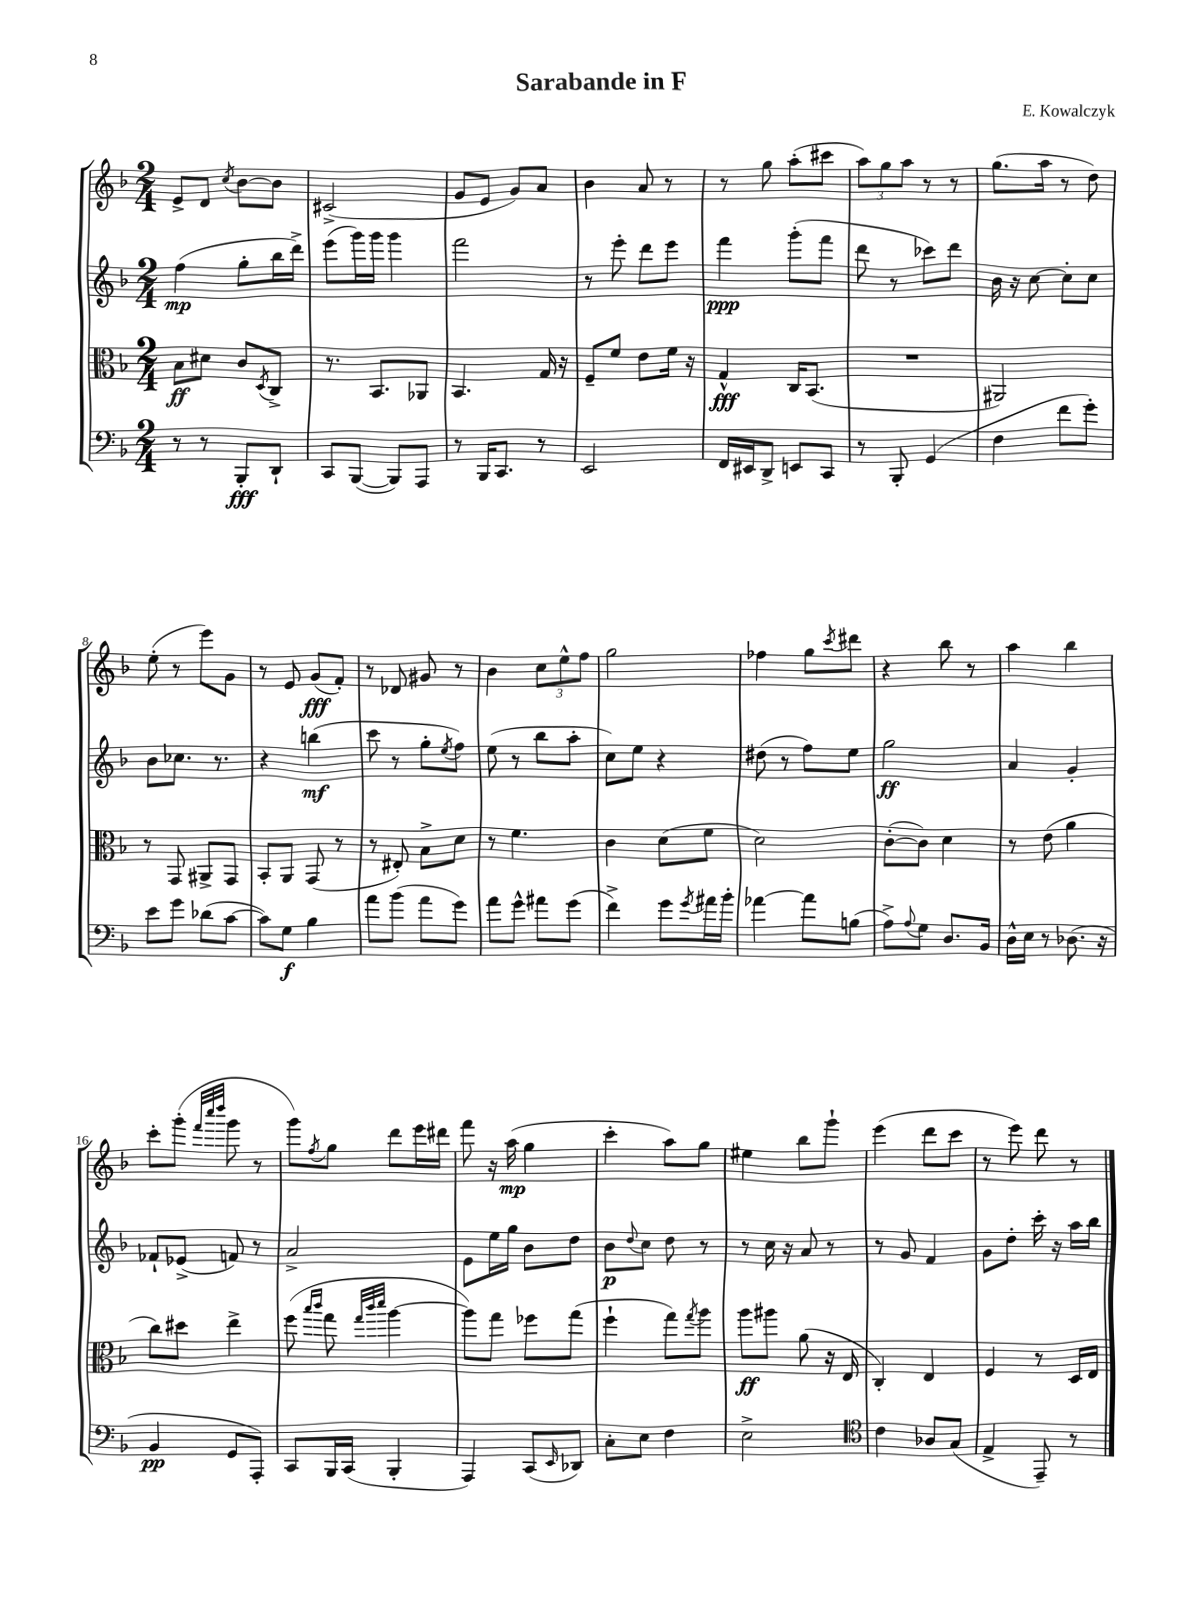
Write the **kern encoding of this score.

**kern	**kern	**kern	**kern
*staff4	*staff3	*staff2	*staff1
*clefF4	*clefC3	*clefG2	*clefG2
*k[b-]	*k[b-]	*k[b-]	*k[b-]
*M2/4	*M2/4	*M2/4	*M2/4
8r	8B-\L	(4ff\	8e^/L
8r	8d#\J	.	8d/J
.	.	.	8qcc/
8BBB-'/L	8c/L	8gg'\L	[8b-\L
.	8qD/	.	.
8DD`/J	8C^/J	16bb-\L	8b-\]J
.	.	16ddd^\JJ)	.
=	=	=	=
8CC/L	8.r	(8eee\L	(2c#^/
([8BBB-/J	.	16ggg\L)	.
.	8.BB-/L	16ggg\JJ	.
8BBB-/]L)	.	4ggg\	.
8AAA/J	8AA-/J	.	.
=	=	=	=
8r	4.BB-/	2fff\	8g/L
16BBB-/LK	.	.	8e/J
8.CC/J	.	.	.
.	.	.	8g/L)
8r	16G/	.	8a/J
.	16r	.	.
=	=	=	=
2EE/	8F~/L	8r	4b-\
.	8f/J	8eee'\	.
.	8e\L	8ddd\L	8a/
.	16f\Jk	8eee\J	8r
.	16r	.	.
=	=	=	=
16FF/LL	4G^^/	4fff\	8r
16EE#/J	.	.	.
8DD^/J	.	.	8gg\
8EE/L	16C/LK	(8ggg'\L	(8aa'\L
.	(8.BB-/J	.	.
8CC/J	.	8fff\J	8ccc#\J
=	=	=	=
8r	2r	8ddd\	12aa\L)
.	.	.	12gg\
8BBB-'/	.	8r	.
.	.	.	12aa\J
(4GG/	.	8ccc-\L)	8r
.	.	8ddd\J	8r
=	=	=	=
4F\	2AA#/)	16b-\	(8.gg\L
.	.	16r	.
.	.	[8cc\	.
.	.	.	16aa\Jk
8f\L	.	8cc'\]L	8r
8g'\J)	.	8cc\J	8dd\)
=	=	=	=
8e\L	8r	8b-\L	(8ee'\
8g\J	8GG/	8.cc-\J	8r
(8d-\L	8AA#^/L	.	8eee\L)
.	.	8.r	.
[8c\J	8GG/J	.	8g\J
=	=	=	=
8c\]L)	8BB-'/L	4r	8r
8G\J	8AA/J	.	8e/
4B-\	(8GG/	(4bb\	(8g/L
.	8r	.	8f'/J)
=	=	=	=
8a\L	8r	8ccc\	8r
(8b-\J	8E#'/)	8r	8d-/
8a\L	8B-^\L	8gg'\L	8g#/
.	.	8qee/	.
8g\J)	8d\J	8ff\J)	8r
=	=	=	=
8a\L	8r	(8ee\	4b-\
8g^^\J	4.f\	8r	.
8a#\L	.	8bb-\L	12cc\L
.	.	.	12ee^^\
(8g\J	.	8aa'\J	.
.	.	.	12ff\J
=	=	=	=
4f^\)	4c\	8cc\L)	2gg\
.	.	8ee\J	.
8g\L	(8d\L	4r	.
8qg/	.	.	.
16a#\L	8f\J	.	.
16b-'\JJ	.	.	.
=	=	=	=
[4a-\	2d\)	(8dd#\	4ff-\
.	.	8r	.
8a-\]L	.	8ff\L)	8gg\L
.	.	.	8qccc/
(8B\J	.	8ee\J	8ddd#\J
=	=	=	=
8A^\L)	([8c'\L	2gg\	4r
8qqA/	.	.	.
8G\J	8c\]J)	.	.
8.D/L	4d\	.	8bb-\
.	.	.	8r
16BB-/Jk	.	.	.
=	=	=	=
16D^^\LL	8r	4a/	4aa\
16E\JJ	.	.	.
8r	(8e\	.	.
(8.D-\	4a\	4g'/	4bb-\
16r	.	.	.
=	=	=	=
4BB-/	8cc\L)	8f-`/L	8ccc'\L
.	8dd#\J	(8e-^/J	(8ggg'\J
.	.	.	32qqfff/LLL
.	.	.	32qqcccc/
.	.	.	32qqdddd/JJJ
8GG/L	4ee^\	8f/)	8ggg\
8AAA'/J)	.	8r	8r
=	=	=	=
8CC/L	(8ff\	2a^/	8ggg\L)
.	16qqbb-/LL	.	.
.	16qqccc/JJ	.	8qff/
16BBB-/L	8gg\	.	8gg\J
(16CC/JJ	.	.	.
.	32qqgg/LLL	.	.
.	32qqccc/	.	.
.	32qqddd/JJJ	.	.
4BBB-'/	[4aa\	.	8ddd\L
.	.	.	16eee\L
.	.	.	16ddd#\JJ
=	=	=	=
4AAA/)	8aa\]L)	8e\L	8fff\
.	8gg\J	16ee\L	16r
.	.	16gg\JJ	(16aa\
(8CC/L	8ff-\L	8b-\L	4gg\
16qqEE/	.	.	.
8DD-/J)	(8gg\J	8dd\J	.
=	=	=	=
8C'\L	4ff`\	8b-\L	4ccc'\
.	.	8qqdd/	.
8E\J	.	8cc\J	.
4F\	8gg\L)	8dd\	8aa\L)
.	8qgg/	.	.
.	8aa\J	8r	8gg\J
=	=	=	=
2E^\	8aa\L	8r	4ee#\
.	8aa#\J	16cc\	.
.	.	16r	.
.	(8a\	8a/	8bb-\L
.	16r	8r	8ggg`\J
.	16E/	.	.
=	=	=	=
*clefC4	*	*	*
4c\	4C'/)	8r	(4eee\
.	.	8g/	.
8A-/L	4E/	4f/	8ddd\L
(8G/J	.	.	8ccc\J
=	=	=	=
4E^/	4F/	8g\L	8r
.	.	8dd'\J	8eee\)
8EE~/)	8r	16ccc'\	8ddd\
.	.	16r	.
8r	16D/LL	16aa\LL	8r
.	16E/JJ	16bb-\JJ	.
==	==	==	==
*-	*-	*-	*-
